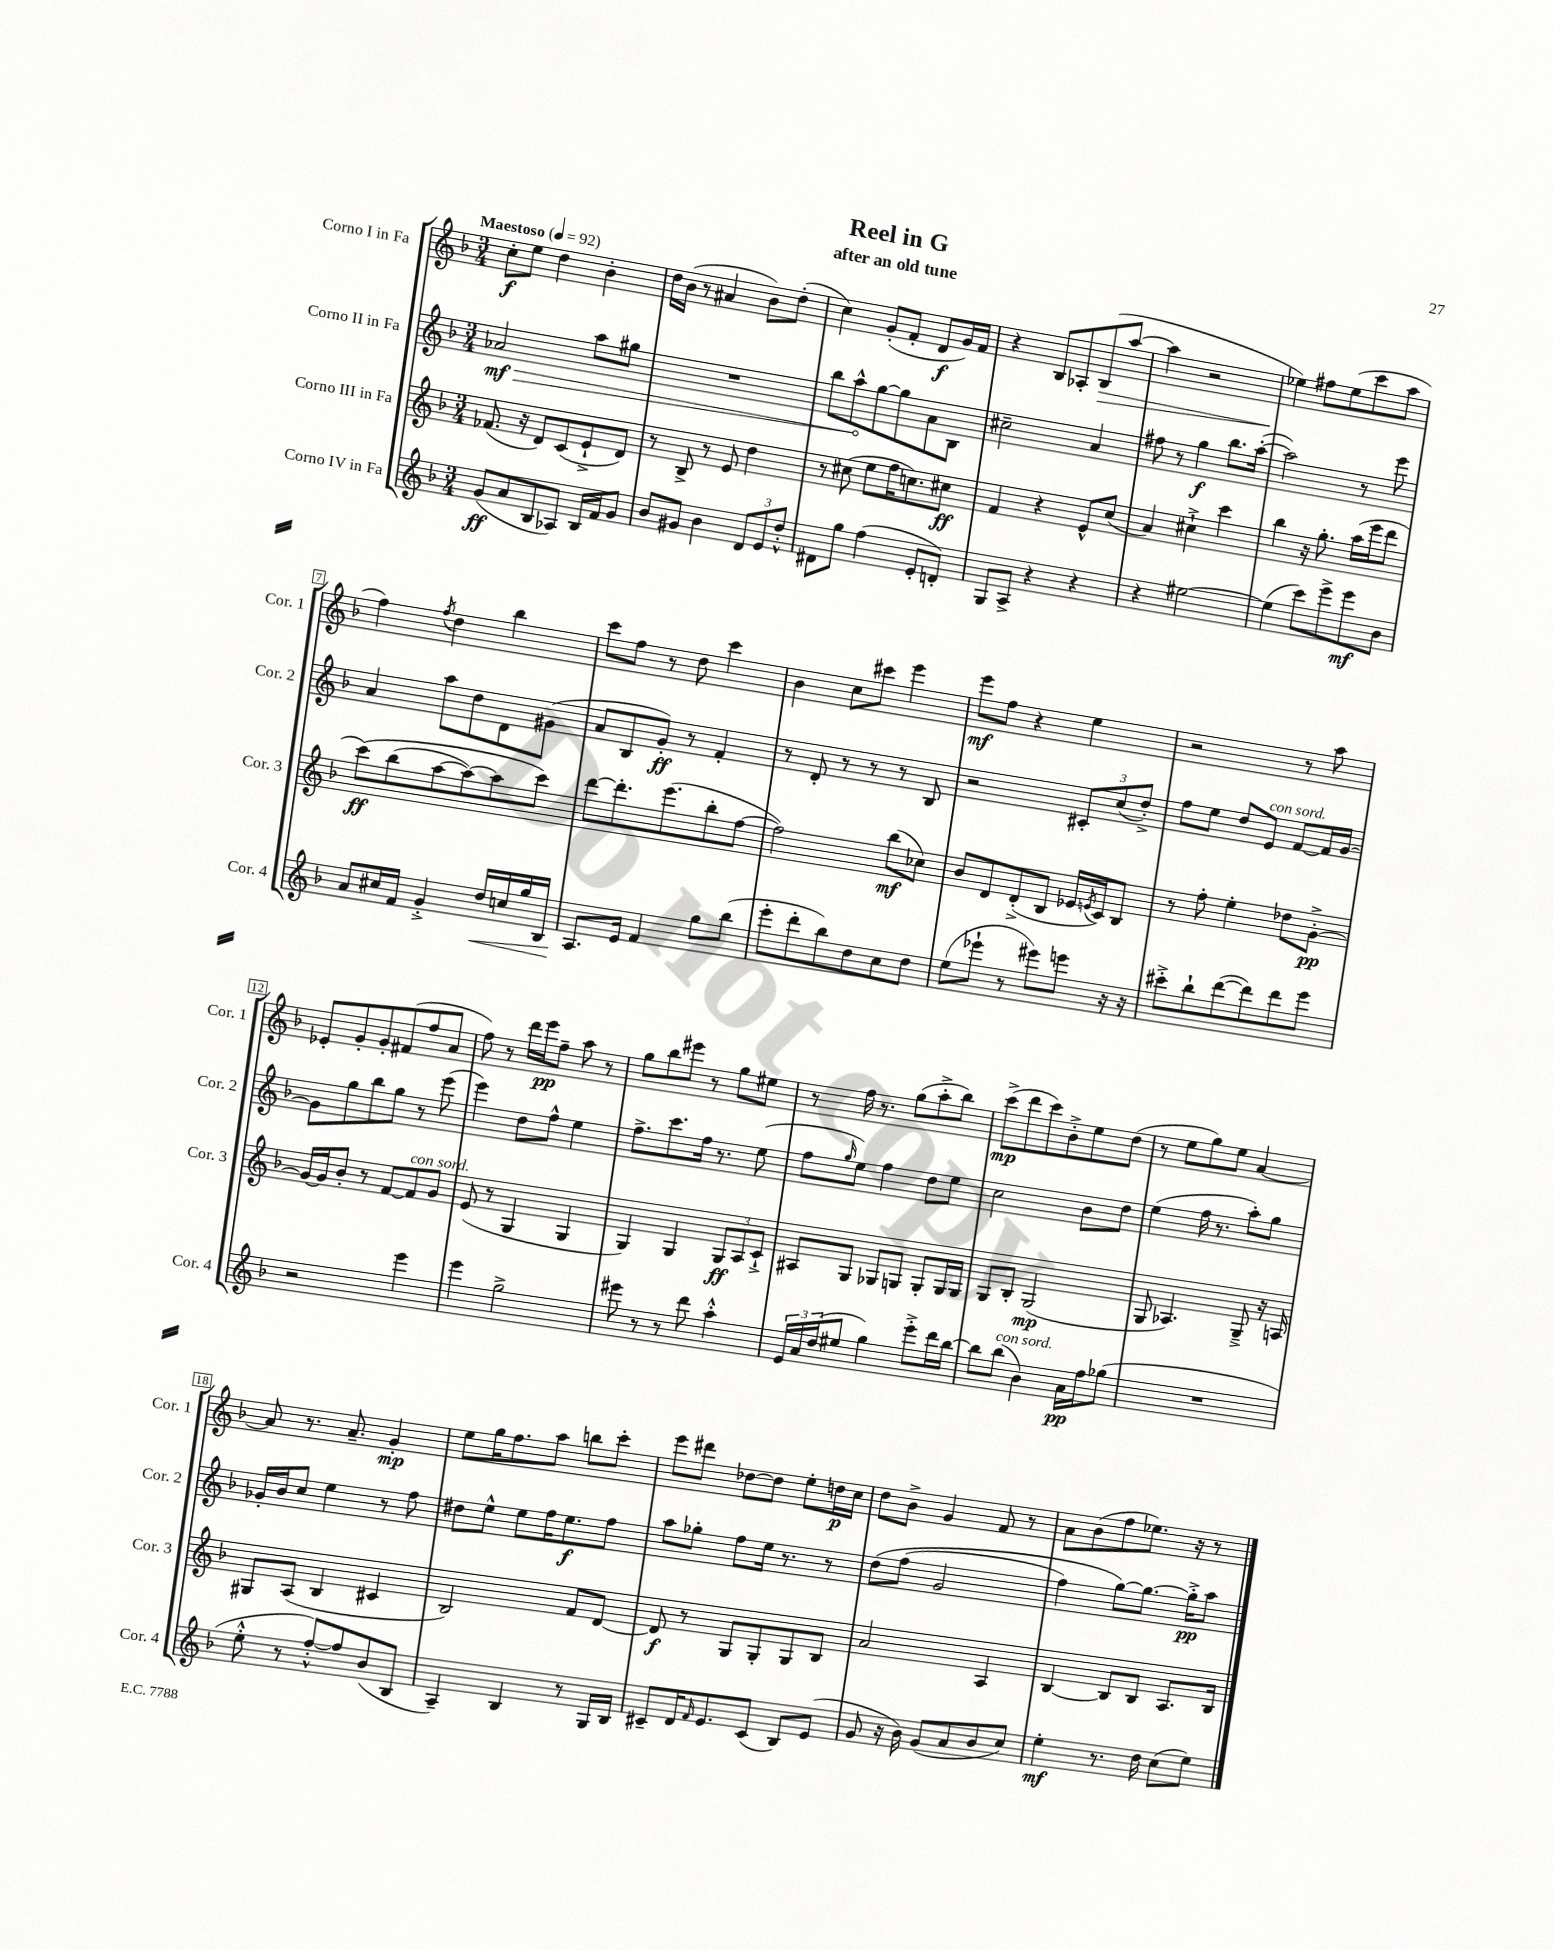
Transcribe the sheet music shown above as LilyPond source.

\header { title = "Reel in G" subtitle = "after an old tune" }
<<
\new StaffGroup <<
\new Staff = "s0" \with { instrumentName = "Corno I in Fa" shortInstrumentName = "Cor. 1" } {
    \clef treble \key f \major \numericTimeSignature \time 3/4 \tempo "Maestoso" 4 = 92
    c''8-.\f e''8 d''4 bes'4-. |
    d''16 bes'16( r8 ais'4 bes'8) d''8-.( |
    c''4) g'8-.( f'8-. d'8\f g'16) f'16 |
    r4 bes8 aes8-. bes8\>( a''8~ |
    a''4 r2 |
    ees''4\!) fis''8 ees''8( c'''8 a''8 |
    f''4) \acciaccatura { f''8 } d''4 bes''4 |
    c'''8 f''8 r8 d''8 c'''4 |
    bes'4 c''8 cis'''8 e'''4 |
    e'''8\mf f''8 r4 e''4 |
    r2 r8 a''8 |
    ees'8-. g'8-. g'8-. fis'8( f''8 a'8 |
    f''8) r8 d'''16 e'''16\pp f''8-- a''8 r8 |
    g''8 bes''8 eis'''8 r8 g''8 eis''8 |
    r8 f''16 r8. g''8( a''8-.-> bes''8) |
    c'''8->\mp( d'''8 c'''8) bes'8-.-> e''8 d''8( |
    r8 e''8 g''8) e''8 a'4~ |
    a'8 r8. a'8.-- g'4-.\mp |
    e''8 g''16 f''8. a''8 b''8 c'''8-. |
    e'''8 dis'''8 des''8~ des''8 e''8-. d''16\p c''16 |
    d''8 bes'8-> g'4 f'8 r8 |
    a'8 bes'8( f''8 ees''8.) r16 r8 \bar "|." |
}
\new Staff = "s1" \with { instrumentName = "Corno II in Fa" shortInstrumentName = "Cor. 2" } {
    \clef treble \key f \major \numericTimeSignature \time 3/4
    \once \override Hairpin.circled-tip = ##t aes'2\mf\> a''8 gis''8 |
    R2. |
    bes''8 a''8-^\! g''8~ g''8 a'8 bes8 |
    cis''2-- a'4 |
    fis''8 r8 g''4\f bes''8. a''16~-.( |
    a''2) r8 e'''8 |
    a'4 a''8 d''8 d'8 gis'8( |
    a'8 bes8 g'8-.\ff) r8 f'4-. |
    r8 d'8-. r8 r8 r8 bes8 |
    r2 \tuplet 3/2 { cis'8-. c''8( d''8-.->) } |
    f''8 e''8 d''8 e'8^\markup { \italic "con sord." } f'8~ f'16 g'16~ |
    g'8 g''8 bes''8 g''8 r8 e'''8( |
    e'''4) d''8 f''8-^ e''4 |
    f''8.-> c'''8. f''16 r8. e''8( |
    f''8 \grace { g''16 } e''8) f''4 d''8 e''8 |
    c''2 bes'8 d''8 |
    e''4( f''16 r8. a''8-.) g''8 |
    ges'16-. bes'16 c''8 e''4 r8 f''8 |
    dis''8 e''8-^ e''8 f''16 e''8.\f f''8 |
    a''8 ges''8-. f''8 e''16 r8. r8 |
    d''8\( f''8( g'2 |
    f''4) g''8~\) g''8.~ g''16-.->\pp a''8 \bar "|." |
}
\new Staff = "s2" \with { instrumentName = "Corno III in Fa" shortInstrumentName = "Cor. 3" } {
    \clef treble \key f \major \numericTimeSignature \time 3/4
    fes'8.( r16 d'8) c'8( e'8-!-> d'8) |
    r8 bes8-> r8 e'8 d''4 |
    r8 cis''8( e''8 f''16 c''8.) cis''8\ff |
    f'4 r4 e'8-^ c''8( |
    a'4) cis''4-!-> c'''4 |
    bes''4 r16 g''8.-. a''16( e'''16 d'''8 |
    c'''8\ff)\( bes''8( a''8~ a''8~) a''8 c'''8\) |
    d'''8~ d'''8.-. e'''8.( bes''8-. f''8~ |
    f''2) bes''8\mf( ces''8) |
    bes'8 d'8 d'8-.->( bes8 ees'16 \acciaccatura { e'8 } c'16) bes8 |
    r8 f''8-. e''4-. des''8 g'8~-.->\pp |
    g'16~ g'16 bes'8-. r8 f'8~ f'8^\markup { \italic "con sord." } g'8 |
    e'8( r8 g4 g4 |
    g4) g4 \tuplet 3/2 { g8\ff a8 c'8-!-> } |
    ais8 g8 ges8 g8 g8-. g16 g16 |
    g8 bes8-. g2\mp( |
    g8 aes4.) g8---> r16 a16 |
    gis8 a8( bes4 cis'4 |
    bes2) f'8 d'8~ |
    d'8\f r8 g8 g8-. g8 bes8 |
    a'2 a4 |
    bes4~ bes8 bes8 a8. bes16 \bar "|." |
}
\new Staff = "s3" \with { instrumentName = "Corno IV in Fa" shortInstrumentName = "Cor. 4" } {
    \clef treble \key f \major \numericTimeSignature \time 3/4
    g'8\ff( a'8 bes8 aes8) bes16 f'16 g'8 |
    bes'8 gis'8 bes'4 \tuplet 3/2 { d'8 e'8 d''8-.-^ } |
    dis'8 g''8 f''4( e'8-. d'8-.) |
    g8 a8-> r4 r4 |
    r4 eis''2~ |
    eis''4( c'''8) e'''8-> e'''8\mf bes'8 |
    a'8 cis''16 f'16 g'4-.-> d''16\< c''16 g''16 bes16 |
    a8.\! e'16 f'4 g''8 bes''8( |
    e'''8-. d'''8-. bes''8) d''8 c''8 d''8 |
    e''8( ees'''8-! r8 eis'''8) e'''8 r16 r16 |
    cis'''8-.-> bes''8-! d'''8~( d'''8) d'''8 e'''8 |
    r2 e'''4 |
    e'''4 g''2-> |
    eis'''8 r8 r8 d'''8 a''4-.-^ |
    \tuplet 3/2 { e'16 a'16 d''16( } eis''8 g''4) e'''8-.-> d'''16 bes''16~ |
    bes''8 bes''8^\markup { \italic "con sord." }( bes'4) a'16\pp f''16 ges''8( |
    R2. |
    e''8-.-^ r8 f''8~-.-^) f''8 bes'8( bes8 |
    a4--) bes4 r8 g16 bes16 |
    cis'8-- d'16 \grace { f'16 } e'8. cis'8( bes8) e'8( |
    g'8 r16 bes'16) g'8( a'8 bes'8 c''8) |
    e''4-.\mf r8. d''16 c''8( e''8) \bar "|." |
}
>>
>>
\layout { \context { \Score \override BarNumber.stencil = #(make-stencil-boxer 0.1 0.3 ly:text-interface::print) } }
